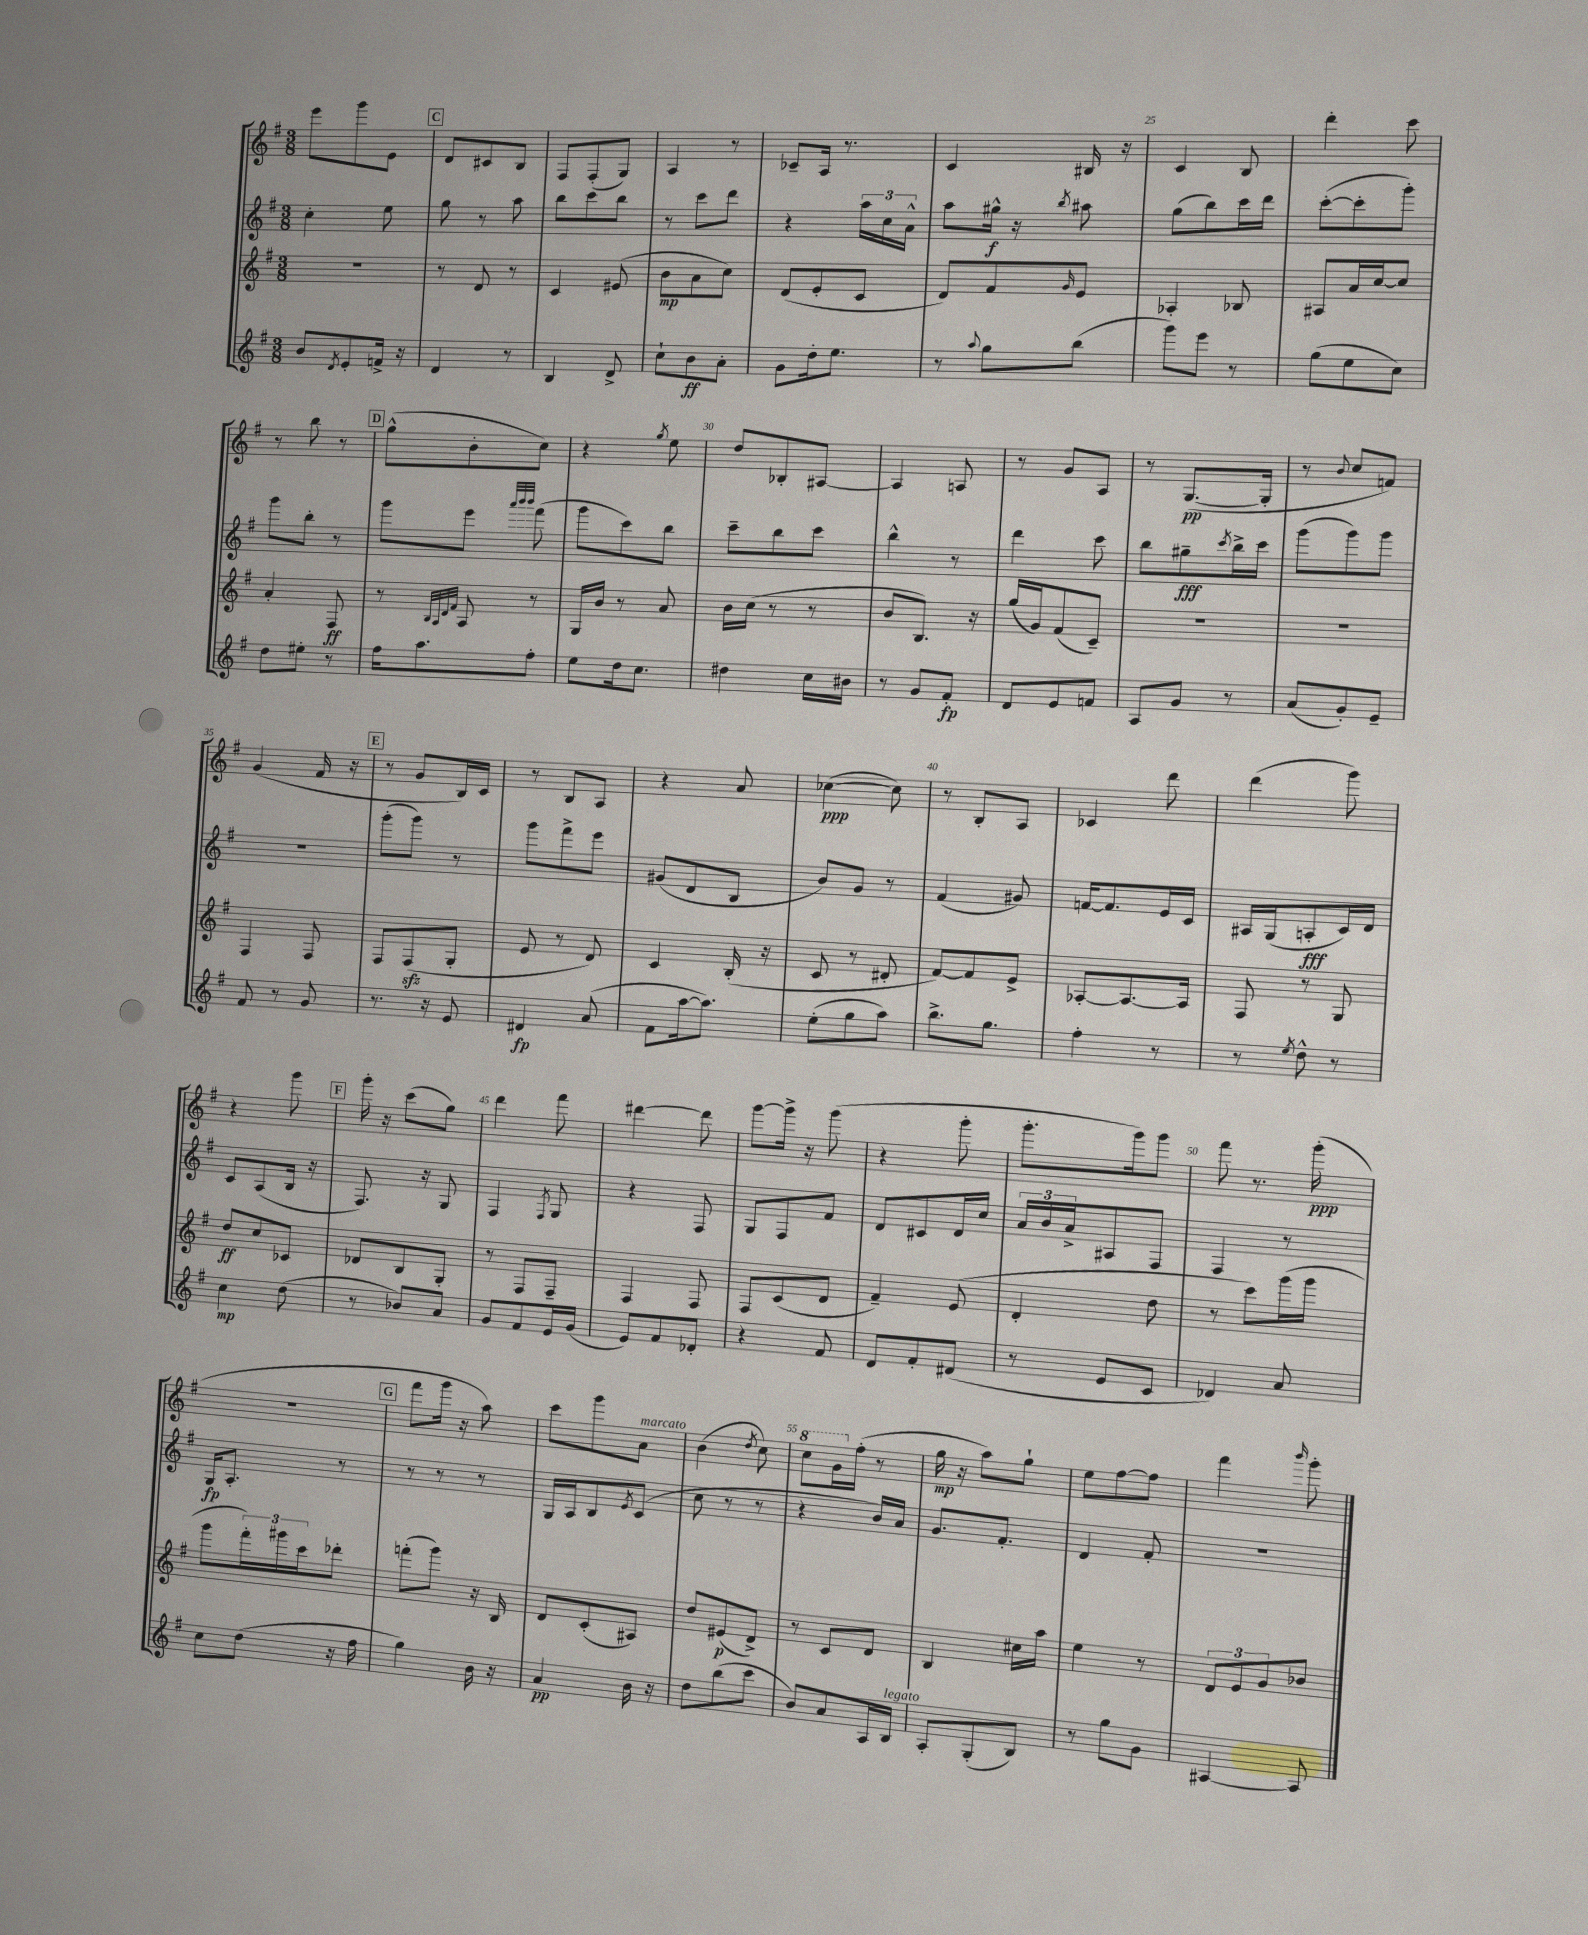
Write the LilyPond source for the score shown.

<<
\new StaffGroup <<
\new Staff = "s0" {
    \clef treble \key g \major \numericTimeSignature \time 3/8
    e'''8 g'''8 e'8 |
    \mark \markup { \box "C" } d'8 cis'8 b8 |
    fis8 fis8-.( g8) |
    a4 r8 |
    ces'8-- a16 r8. |
    c'4 bis16 r16 |
    c'4 b8 |
    d'''4-. c'''8 |
    r8 b''8 r8 |
    \mark \markup { \box "D" } g''8-^( b'8-. c''8) |
    r4 \acciaccatura { g''8 } e''8 |
    d''8 bes8-. ais8~ |
    ais4 a8 |
    r8 g'8 a8 |
    r8 g8.~\pp( g16-. |
    r8 \appoggiatura { b'8 } c''8 f'8) |
    g'4( fis'16 r16 |
    \mark \markup { \box "E" } r8 g'8 b16) c'16 |
    r8 b8 a8 |
    r4 a'8 |
    ces''4~\ppp( ces''8) |
    r8 b8-. a8 |
    ces'4 d'''8 |
    d'''4( g'''8) |
    r4 g'''8 |
    \mark \markup { \box "F" } g'''16-. r16 c'''8( g''8) |
    d'''4 fis'''8 |
    dis'''4~ dis'''8 |
    g'''8~ g'''16-> r16 g'''8( |
    r4 g'''8-. |
    g'''8.-. g'''16) g'''8 |
    fis'''8 r8. g'''16-.\ppp( |
    R4. |
    \mark \markup { \box "G" } fis'''8 g'''16 r16 a''8) |
    c'''8 g'''8 a'8^\markup { \italic "marcato" } |
    b'4( \acciaccatura { d''8 } c''8) |
    \ottava #1 c'''8 g''16 \ottava #0 fis''16-.( r8 |
    g''16\mp r16 a''8) g''8-! |
    e''8 fis''8~ fis''8 |
    fis'''4 \grace { b'''16 } g'''8-. \bar "|." |
}
\new Staff = "s1" {
    \clef treble \key g \major \numericTimeSignature \time 3/8
    c''4-. e''8 |
    \mark \markup { \box "C" } g''8 r8 a''8 |
    b''8 c'''8 b''8 |
    r8 c'''8 d'''8 |
    r4 \tuplet 3/2 { a''16 c''16 a'16-^ } |
    a''8 gis''16-^\f r16 \acciaccatura { b''8 } ais''8 |
    g''8( b''8) c'''16 d'''16 |
    c'''8~-.( c'''8-. g'''8-.) |
    g'''8 b''8-. r8 |
    \mark \markup { \box "D" } g'''8 e'''8 \grace { a'''32 b'''32 b'''32 } fis'''8( |
    g'''8 c'''8) b''8 |
    c'''8-- b''8 c'''8 |
    b''4-^ r8 |
    d'''4 c'''8 |
    b''8 gis''8--\fff \acciaccatura { c'''8 } b''16-> c'''16 |
    g'''8( g'''8) g'''8 |
    R4. |
    \mark \markup { \box "E" } g'''8-.( g'''8) r8 |
    g'''8 fis'''8-> e'''8 |
    gis'8( d'8 b8 |
    b'8) g'8 r8 |
    fis'4( gis'8) |
    f'16~ f'8. e'16 c'16 |
    ais16 g16( a8-.\fff c'16) d'16 |
    c'8 a8( b16 r16 |
    \mark \markup { \box "F" } fis8.) r16 g8 |
    fis4 \acciaccatura { fis8 } g8 |
    r4 fis8 |
    g8 fis8 fis'8 |
    d'8 cis'8 d'16 c''16 |
    \tuplet 3/2 { a'16 b'16 a'16-> } ais8 fis8 |
    fis4 r8 |
    g16\fp a8.-. r8 |
    \mark \markup { \box "G" } r8 r8 r8 |
    g16 a16 b8 \acciaccatura { e'8 } c'8( |
    c''8 r8 r8 |
    r4 b'16) a'16 |
    g'8. fis'8.-. |
    d'4 fis'8-. |
    R4. \bar "|." |
}
\new Staff = "s2" {
    \clef treble \key g \major \numericTimeSignature \time 3/8
    R4. |
    \mark \markup { \box "C" } r8 d'8 r8 |
    c'4 eis'8( |
    b'8\mp a'8 c''8) |
    d'8( e'8-. c'8 |
    d'8) fis'8 \grace { g'16 } e'8 |
    aes4-. bes8 |
    ais8 a'16 c''16~ c''8 |
    a'4-. fis8\ff |
    \mark \markup { \box "D" } r8 \grace { b32 a32 d'32 fis'32 } a8 r8 |
    g16 b'16 r8 a'8 |
    b'16 c''16( r8 r8 |
    b'8 b8.) r16 |
    g''16( g'16) fis'8( c'8--) |
    R4. |
    R4. |
    fis4 fis8 |
    \mark \markup { \box "E" } fis8 fis8\sfz( g8-. |
    e'8 r8 d'8) |
    c'4 b16-.( r16 |
    c'8 r8 dis'8-. |
    fis'8~) fis'8 e'8-> |
    aes8~-. aes8.~ aes16 |
    fis8 r8 g8 |
    d''8\ff c''8 ces'8 |
    \mark \markup { \box "F" } des'8 b8 g8-. |
    r8 fis8 fis8-- |
    fis4 fis8 |
    fis8 c'8( d'8 |
    fis'4--) e'8( |
    d'4-. d''8 |
    r8 c'''8) g'''16( g'''16 |
    g'''8 \tuplet 3/2 { fis'''16-.) gis'''16 c'''16 } des'''8-. |
    \mark \markup { \box "G" } f'''8-.( g'''8) r16 b16 |
    d'8 c'8-.( ais8) |
    d''8 eis'8\p( d'8->) |
    r8 c'8 d'8 |
    b4 cis''16 a''16 |
    e''4 r8 |
    \tuplet 3/2 { d'8 e'8 g'8 } bes'8 \bar "|." |
}
\new Staff = "s3" {
    \clef treble \key g \major \numericTimeSignature \time 3/8
    b'8 \acciaccatura { d'8 } e'8-. f'16-> r16 |
    \mark \markup { \box "C" } d'4 r8 |
    b4 d'8-> |
    c''8-! b'8\ff a'8-. |
    g'8 d''16-. e''8. |
    r8 \appoggiatura { a''8 } g''8 b''8( |
    g'''8) e'''8 r8 |
    g''8( e''8 c''8) |
    d''8 eis''8-. r8 |
    \mark \markup { \box "D" } fis''16 a''8. fis''8-. |
    e''8 d''16 c''8. |
    dis''4 c''16 bis'16 |
    r8 g'8 fis'8-.\fp |
    d'8 e'8 f'8 |
    a8 g'8 r8 |
    a'8( g'8-.) e'8-- |
    fis'8 r8 g'8 |
    \mark \markup { \box "E" } r8. r16 e'8 |
    dis'4\fp a'8( |
    fis'8 a''16~ a''8.) |
    e''8-.( g''8 a''8) |
    b''8.-> g''8. |
    fis''4-. r8 |
    r8 \acciaccatura { e''8 } d''8-^ r8 |
    c''4\mp d''8( |
    \mark \markup { \box "F" } r8 bes'8) a'8 |
    g'8 fis'8 e'16 g'16( |
    e'8) fis'8 des'8-. |
    r4 fis'8 |
    d'8 fis'8-. dis'8( |
    r8 e'8 c'8 |
    des'4) a'8 |
    c''8 d''8( r16 fis''16 |
    \mark \markup { \box "G" } g''4) b'16 r16 |
    a'4\pp b'16 r16 |
    d''8 b''8( c'''8 |
    b'8) a'8 a16 b16^\markup { \italic "legato" } |
    a8-. g8-.( b8) |
    r8 g''8 g'8 |
    ais4~ ais8 \bar "|." |
}
>>
>>
\layout { \context { \Score currentBarNumber = #19 \override BarNumber.break-visibility = ##(#f #t #t) barNumberVisibility = #(every-nth-bar-number-visible 5) } }
